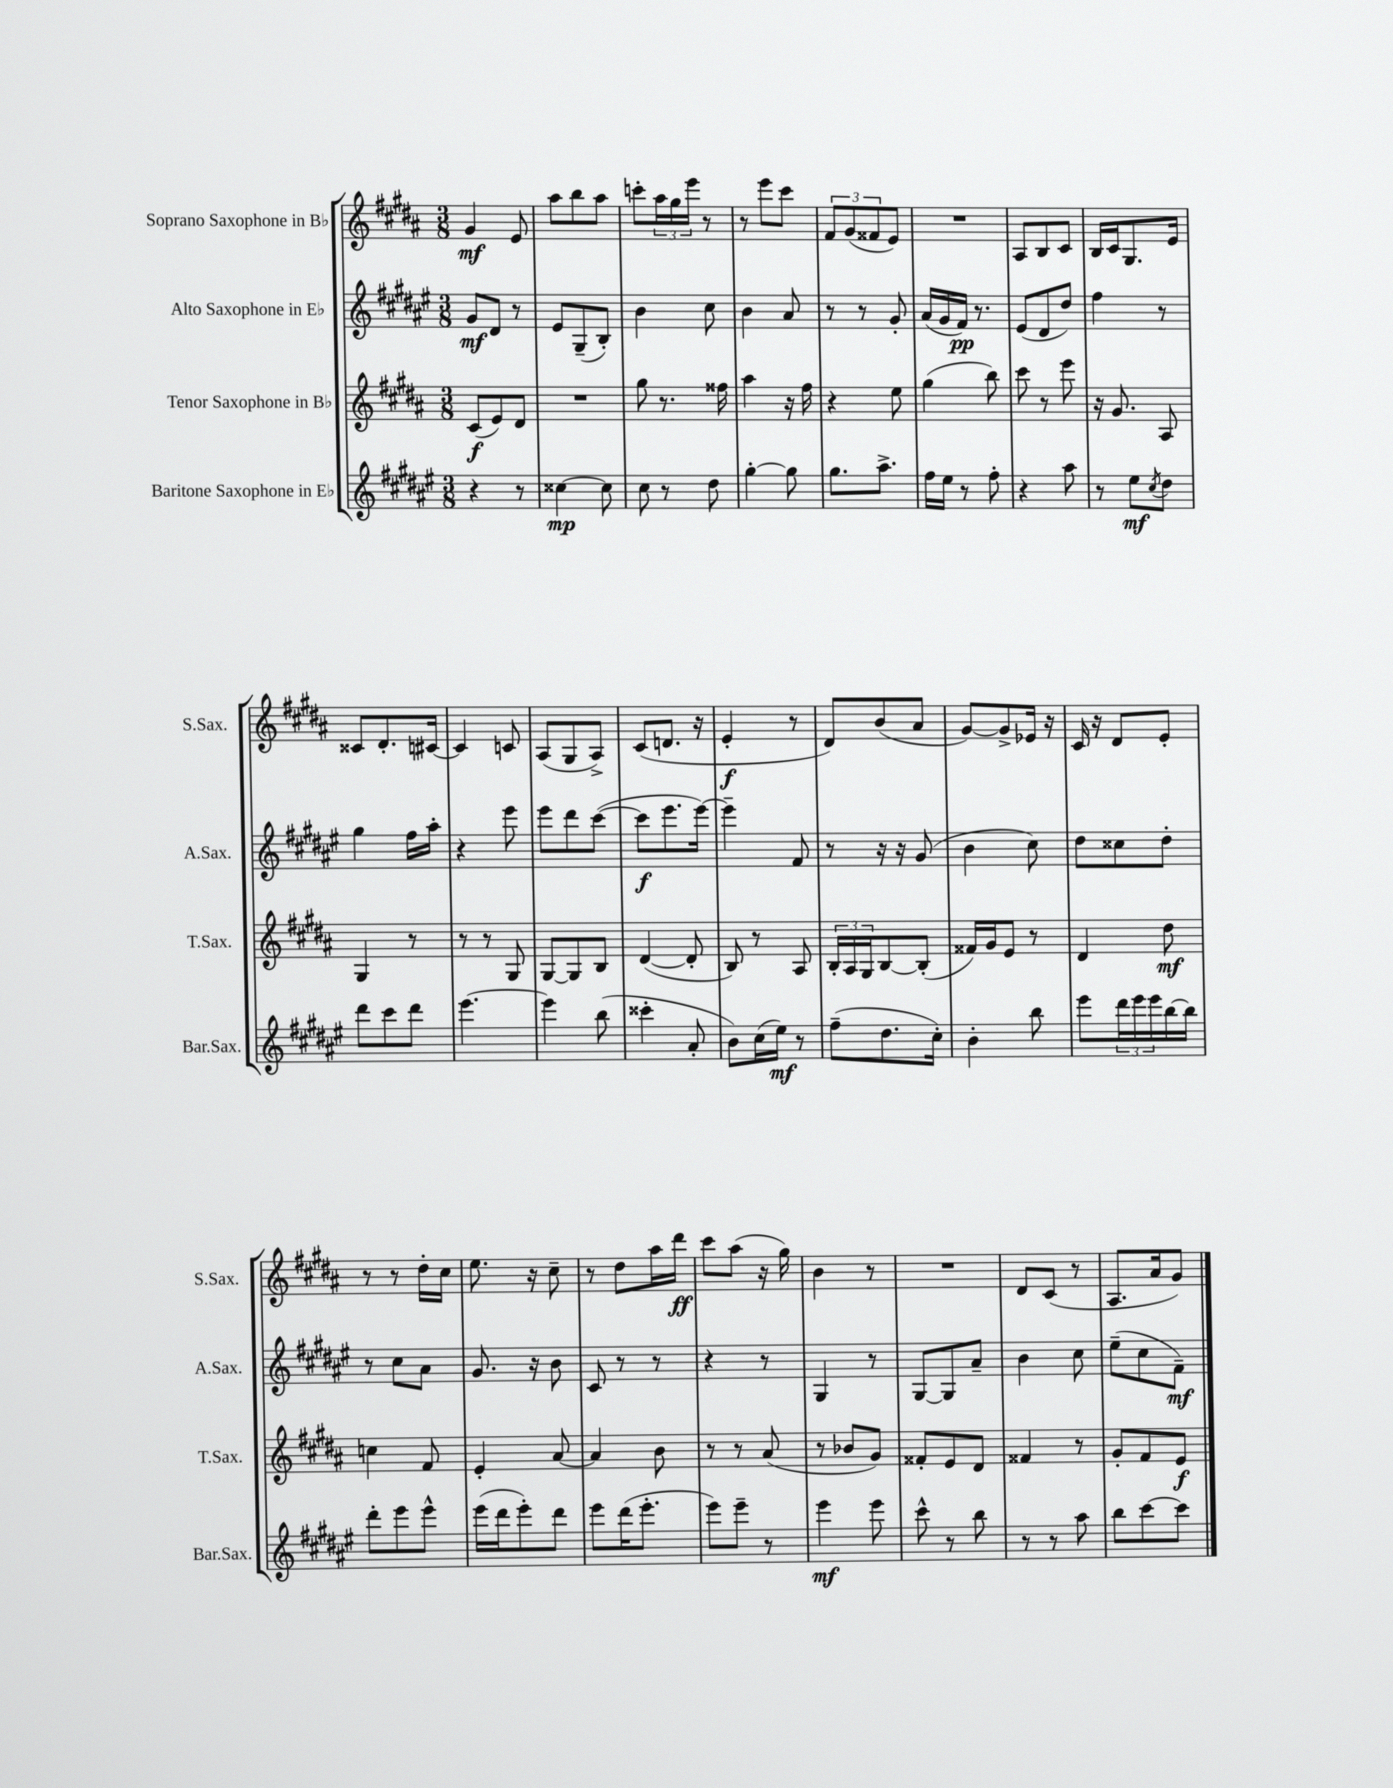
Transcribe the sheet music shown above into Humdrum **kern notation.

**kern	**dynam	**kern	**dynam	**kern	**dynam	**kern	**dynam
*part4	*part4	*part3	*part3	*part2	*part2	*part1	*part1
*staff4	*staff4	*staff3	*staff3	*staff2	*staff2	*staff1	*staff1
*I"Baritone Saxophone in E♭	*	*I"Tenor Saxophone in B♭	*	*I"Alto Saxophone in E♭	*	*I"Soprano Saxophone in B♭	*
*I'Bar.Sax.	*	*I'T.Sax.	*	*I'A.Sax.	*	*I'S.Sax.	*
*clefG2	*	*clefG2	*	*clefG2	*	*clefG2	*
*k[f#c#g#d#a#e#]	*	*k[f#c#g#d#a#]	*	*k[f#c#g#d#a#e#]	*	*k[f#c#g#d#a#]	*
*M3/8	*	*M3/8	*	*M3/8	*	*M3/8	*
=1	=1	=1	=1	=1	=1	=1	=1
4r	.	(8c#/L	f	8g#/L	mf	4g#/	mf
.	.	8e/)	.	8d#/J	.	.	.
8r	.	8d#/J	.	8r	.	8e/	.
=2	=2	=2	=2	=2	=2	=2	=2
[4cc##X\	mp	4.r	.	8e#/L	.	8aa#\L	.
.	.	.	.	(8G#~/	.	8bb\	.
8cc##\]	.	.	.	8B'/J)	.	8aa#\J	.
=3	=3	=3	=3	=3	=3	=3	=3
8cc#\	.	8gg#\	.	4b\	.	8cccn'\L	.
8r	.	8.r	.	.	.	24aa#\L	.
.	.	.	.	.	.	24gg#\	.
.	.	.	.	.	.	24eee\JJ	.
8dd#\	.	.	.	8cc#\	.	8r	.
.	.	16ff##X\	.	.	.	.	.
=4	=4	=4	=4	=4	=4	=4	=4
[4gg#'\	.	4aa#\	.	4b\	.	8r	.
.	.	.	.	.	.	8eee\L	.
8gg#\]	.	16r	.	8a#/	.	8ccc#\J	.
.	.	16ff#\	.	.	.	.	.
=5	=5	=5	=5	=5	=5	=5	=5
8.gg#\L	.	4r	.	8r	.	12f#/L	.
.	.	.	.	.	.	(12g#/	.
.	.	.	.	8r	.	.	.
.	.	.	.	.	.	12f##X/	.
8.aa#^\J	.	.	.	.	.	.	.
.	.	8ee\	.	8g#'/	.	8e/J)	.
=6	=6	=6	=6	=6	=6	=6	=6
16ff#\LL	.	(4gg#\	.	(16a#/LL	.	4.r	.
16ee#\JJ	.	.	.	16g#/	.	.	.
8r	.	.	.	16f#/JJ)	pp	.	.
.	.	.	.	8.r	.	.	.
8ff#'\	.	8bb\)	.	.	.	.	.
=7	=7	=7	=7	=7	=7	=7	=7
4r	.	8ccc#\	.	(8e#/L	.	8A#/L	.
.	.	8r	.	8d#/	.	8B/	.
8aa#\	.	8eee\	.	8dd#/J)	.	8c#/J	.
=8	=8	=8	=8	=8	=8	=8	=8
8r	.	16r	.	4ff#\	.	16B/LL	.
.	.	8.g#/	.	.	.	16c#/J	.
8ee#\L	mf	.	.	.	.	8.G#/	.
8qcc#/	.	.	.	.	.	.	.
8dd#\J	.	8A#/	.	8r	.	.	.
.	.	.	.	.	.	16e/Jk	.
!!LO:LB:g=z
=9	=9	=9	=9	=9	=9	=9	=9
8ddd#\L	.	4G#/	.	4gg#\	.	8c##X/L	.
8ccc#\	.	.	.	.	.	8.d#'/	.
8ddd#\J	.	8r	.	16ff#\LL	.	.	.
.	.	.	.	16aa#'\JJ	.	[16c#X/Jk	.
=10	=10	=10	=10	=10	=10	=10	=10
[4.eee#\	.	8r	.	4r	.	4c#/]	.
.	.	8r	.	.	.	.	.
.	.	8G#/	.	8eee#\	.	8cn/	.
=11	=11	=11	=11	=11	=11	=11	=11
4eee#\]	.	[8G#/L	.	8eee#\L	.	(8A#/L	.
.	.	8G#/]	.	8ddd#\	.	8G#/	.
(8bb\	.	8B/J	.	([8ccc#\J	.	8A#^/J)	.
=12	=12	=12	=12	=12	=12	=12	=12
4ccc##X'\	.	([4d#/	.	8ccc#\L]	f	(8c#/L	.
.	.	.	.	8.eee#\	.	8.dn/J	.
8a#'/	.	8d#'/]	.	.	.	.	.
.	.	.	.	[16eee#\Jk)	.	16r	.
=13	=13	=13	=13	=13	=13	=13	=13
8b\L)	.	8B/)	.	4eee#~\]	.	4e'/	f
(16cc#\L	.	8r	.	.	.	.	.
16ee#\JJ)	mf	.	.	.	.	.	.
8r	.	8A#/	.	8f#/	.	8r	.
=14	=14	=14	=14	=14	=14	=14	=14
(8ff#~\L	.	24B'/LL	.	8r	.	8d#/L)	.
.	.	24A#/	.	.	.	.	.
.	.	24G#/J	.	.	.	.	.
8.dd#\	.	[8B/	.	16r	.	(8b/	.
.	.	.	.	16r	.	.	.
.	.	(8B'/J]	.	(8g#/	.	8a#/J	.
16cc#'\Jk)	.	.	.	.	.	.	.
=15	=15	=15	=15	=15	=15	=15	=15
4b'\	.	16f##X/LL)	.	4b\	.	[8g#/L)	.
.	.	16g#/J	.	.	.	.	.
.	.	8e/J	.	.	.	8g#^/]	.
8bb\	.	8r	.	8cc#\)	.	16e-X/Jk	.
.	.	.	.	.	.	16r	.
=16	=16	=16	=16	=16	=16	=16	=16
8eee#\L	.	4d#/	.	8dd#\L	.	16c#/	.
.	.	.	.	.	.	16r	.
24ddd#\L	.	.	.	8cc##X\	.	8d#/L	.
24eee#\	.	.	.	.	.	.	.
24eee#\	.	.	.	.	.	.	.
[16bb\	.	8dd#\	mf	8dd#'\J	.	8e'/J	.
16bb\JJ]	.	.	.	.	.	.	.
!!LO:LB:g=z
=17	=17	=17	=17	=17	=17	=17	=17
8ddd#'\L	.	4ccn\	.	8r	.	8r	.
8eee#\	.	.	.	8cc#\L	.	8r	.
8eee#^^\J	.	8f#/	.	8a#\J	.	16dd#'\LL	.
.	.	.	.	.	.	16cc#\JJ	.
=18	=18	=18	=18	=18	=18	=18	=18
(16eee#\LL	.	4e'/	.	8.g#/	.	8.ee\	.
16ddd#\J	.	.	.	.	.	.	.
8eee#'\)	.	.	.	.	.	.	.
.	.	.	.	16r	.	16r	.
8ddd#\J	.	[8a#/	.	8b\	.	8cc#~\	.
=19	=19	=19	=19	=19	=19	=19	=19
8eee#\L	.	4a#/]	.	8c#/	.	8r	.
(16ddd#\K	.	.	.	8r	.	8dd#\L	.
8.eee#'\J	.	.	.	.	.	.	.
.	.	8b\	.	8r	.	16aa#\L	.
.	.	.	.	.	.	16ddd#\JJ	ff
=20	=20	=20	=20	=20	=20	=20	=20
8eee#\L)	.	8r	.	4r	.	8ccc#\L	.
8eee#~\J	.	8r	.	.	.	(8aa#\J	.
8r	.	(8a#/	.	8r	.	16r	.
.	.	.	.	.	.	16gg#\)	.
=21	=21	=21	=21	=21	=21	=21	=21
4eee#\	mf	8r	.	4G#/	.	4b\	.
.	.	8b-X/L	.	.	.	.	.
8eee#\	.	8g#/J)	.	8r	.	8r	.
=22	=22	=22	=22	=22	=22	=22	=22
8ccc#^^\	.	8f##X'/L	.	[8G#/L	.	4.r	.
8r	.	8e/	.	8G#/]	.	.	.
8bb\	.	8d#/J	.	8a#~/J	.	.	.
=23	=23	=23	=23	=23	=23	=23	=23
8r	.	4f##X/	.	4b\	.	8d#/L	.
8r	.	.	.	.	.	(8c#/J	.
8aa#\	.	8r	.	8cc#\	.	8r	.
=24	=24	=24	=24	=24	=24	=24	=24
8bb\L	.	8g#'/L	.	(8ee#~\L	.	8.A#/L	.
[8ccc#\	.	8f#/	.	8cc#\	.	.	.
.	.	.	.	.	.	16a#/k	.
8ccc#\J]	.	8e/J	f	8f#~\J)	mf	8g#/J)	.
==	==	==	==	==	==	==	==
*-	*-	*-	*-	*-	*-	*-	*-
